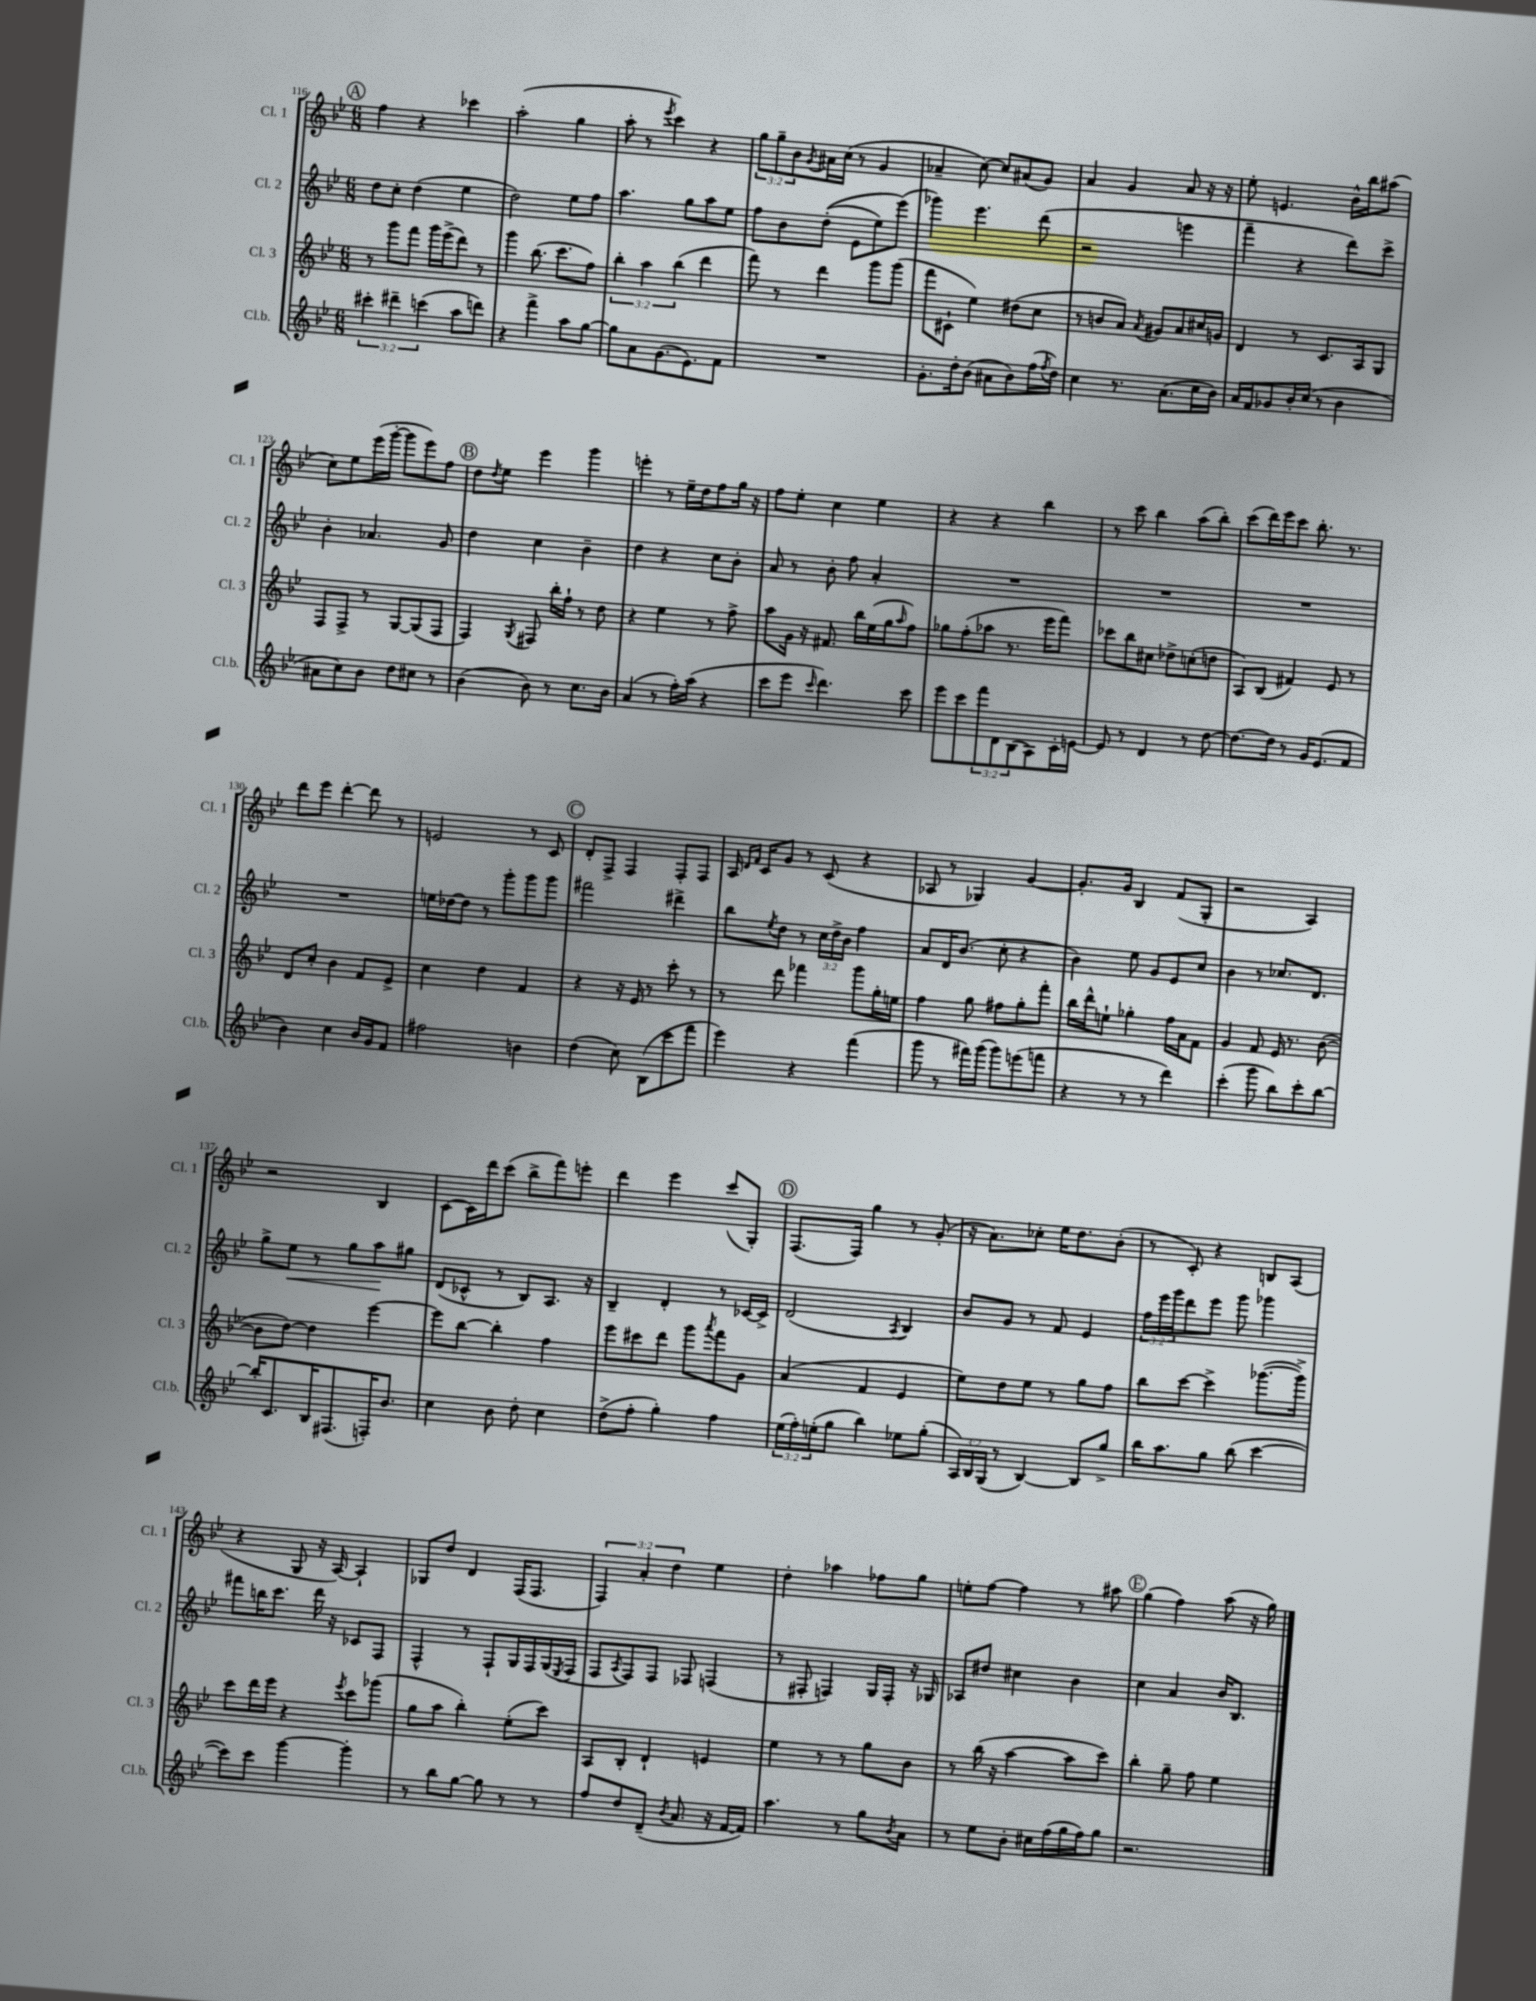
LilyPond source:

<<
\new StaffGroup <<
\new Staff = "s0" \with { instrumentName = "Cl. 1" shortInstrumentName = "Cl. 1" } {
    \clef treble \key bes \major \numericTimeSignature \time 6/8 \override Staff.TupletNumber.text = #tuplet-number::calc-fraction-text
    \mark \markup { \circle "A" } f''4 r4 ces'''4 |
    a''2-.( g''4 |
    a''8-. r8 \acciaccatura { ees'''8 } c'''4) r4 |
    \tuplet 3/2 { g''8 g''8-- bes'8 } \acciaccatura { g'8 } ais'16 c''16( r8 g'4 |
    aes'4-- c''8~) c''8 ais'8( g'8) |
    a'4 g'4 a'8 r16 r16 |
    ees''8-. e'4. bes'16-^ bes''16 ais''8( |
    c''8) ees''8 ees'''16( g'''16~-. g'''8 ees'''8) f''8 |
    \mark \markup { \circle "B" } d''8 \acciaccatura { d''8 } ees''8 ees'''4 g'''4 |
    e'''4-. r8 ees''16-- d''16 f''8 g''16 r16 |
    f''8 ees''8-. c''4 ees''4 |
    r4 r4 bes''4 |
    r8 c'''8 bes''4 a''8( bes''8-.) |
    c'''8( d'''16) ees'''16 c'''8 bes''8.-. r8. |
    d'''8 ees'''8 d'''4~-. d'''8 r8 |
    e'2 r8 c'8 |
    \mark \markup { \circle "C" } d'8-. f8-> f4 f8-. f8 |
    a16 \grace { d'16 f'16 } c'16 g'8 r8 c'8( r4 |
    aes8 r8 ges4) g'4~ |
    g'8.-. g'16 bes4 f'8( g8-. |
    r2 a4) |
    r2 bes4 |
    c'8~ c'16 d'''16 c'''8( bes''8-> f'''8) e'''8-. |
    d'''4 ees'''4 c'''8( g8-.) |
    \mark \markup { \circle "D" } f8.( f16) g''4 r8 g'8-.( |
    r16 a'8.) ces''8-. ees''16 d''8. bes'8-.( |
    r8 c'8-.) r4 b8 a8( |
    r4 g8 r16 a16~) a4-! |
    ges8 d''8 d'4 f16( f8. |
    \tuplet 3/2 { f4) a'4-. d''4 } ees''4 |
    d''4-. aes''4 fes''8 g''8 |
    e''8-. f''8~ f''4 r8 ais''8 |
    \mark \markup { \circle "E" } g''4( f''4) a''8( r16 g''16) \bar "|." |
}
\new Staff = "s1" \with { instrumentName = "Cl. 2" shortInstrumentName = "Cl. 2" } {
    \clef treble \key bes \major \numericTimeSignature \time 6/8 \override Staff.TupletNumber.text = #tuplet-number::calc-fraction-text
    \mark \markup { \circle "A" } d''8 c''8-. d''4( ees''4 |
    d''2) ees''8 f''8 |
    a''4. g''8 a''8 ees''8 |
    f''8 bes'8 d''8-.(\( ees'8 ees''8) ees'''8(\) |
    ges'''4) ees'''4. d'''8( |
    r2 e'''4 |
    f'''4-- r4 d'''8) c'''8-> |
    bes'4-. aes'4. g'8 |
    \mark \markup { \circle "B" } d''4 c''4 bes'4-- |
    d''4 r4 c''8 bes'8-. |
    a'8 r8 bes'8-. f''8 a'4-. |
    R2. |
    R2. |
    R2. |
    R2. |
    e''16 des''16~ des''8 r8 g'''8-. g'''8 g'''8 |
    \mark \markup { \circle "C" } fis'''2 dis'''4-> |
    bes''8 \acciaccatura { ees''8 } d''8 r8 \tuplet 3/2 { c''16 d''16-> bes'16 } f''4 |
    a'8 d'16 bes'8.( c''8-. r4 |
    bes'4) ees''8 g'8 ees'8 c''8 |
    bes'4 r8 ces''8. d'8. |
    g''8-> ees''8\< r8 g''8 a''8\! gis''8 |
    d'8( ces'8-^ r8 bes8) a8. r16 |
    bes4-- d'4-. r8 ces'16~ ces'16-> |
    \mark \markup { \circle "D" } d'2( \acciaccatura { a8 } bes4) |
    bes'8 g'8 r8 f'8 ees'4 |
    \tuplet 3/2 { f''16 ees'''16 g'''16 } d'''8 ees'''8 g'''8 ges'''4 |
    fis'''8 b''16 c'''8. d'''16 r16 ces'8 f8 |
    f4-^ r8 f8-! g16 f16 g16( \acciaccatura { ees8 } f16 |
    f8 \acciaccatura { a8 } f8) f8 fes8 f4( |
    r8 fis8-. f4) g16 f16-. r16 ges16 |
    aes8 dis''8 cis''4 bes'4 |
    \mark \markup { \circle "E" } c''4 a'4 bes'16 bes8. \bar "|." |
}
\new Staff = "s2" \with { instrumentName = "Cl. 3" shortInstrumentName = "Cl. 3" } {
    \clef treble \key bes \major \numericTimeSignature \time 6/8 \override Staff.TupletNumber.text = #tuplet-number::calc-fraction-text
    \mark \markup { \circle "A" } r8 g'''8 f'''8 g'''16 ees'''16->( d'''8) r8 |
    g'''4 bes''8.( c'''8. f''8) |
    \tuplet 3/2 { bes''4-. a''4 bes''4( } d'''4 |
    f'''8) r8 d'''4 g'''8 g'''8( |
    f'''8 cis'8-! ees''4) dis''8( c''8 |
    r8 b'8 a'8) \acciaccatura { a'8 } gis'8 a'8 cis''16 g'16 |
    d'4 r8 c'8. a16 g8 |
    f8 f8-> r8 g8~ g8( f8 |
    \mark \markup { \circle "B" } f4) \acciaccatura { g8 } fis8 bes''16-. f''16-! r8 d''8 |
    r4 ees''4 r8 f''8-> |
    a''8 g'16 r16 fis'8. bes''16 ees''16( g''16 \grace { a''16 } f''8) |
    ges''8 f''8-.( aes''8 r8. ees'''16 f'''8) |
    ces'''8 bes''8 cis''8 des''8-> c''8-.( d''8 |
    a8) bes8( fis'4) ees'8 r8 |
    d'8 c''8-. bes'4 f'8 ees'8-> |
    c''4 d''4 f'4 |
    \mark \markup { \circle "C" } r4 r16 ees'16 r8 c'''8-. r8 |
    r8 d'''8 fes'''4 g'''8 g''16-. e''16 |
    f''4 g''8 fis''8 g''8-. f'''8-. |
    bes''16 d'''16-^ e''8-! ges''4-. f''16 a'16 f'8 |
    g'4 f'8 ees'16 r8. bes'8~( |
    bes'8 d''8~) d''4 ees'''4~ |
    ees'''8 bes''8~ bes''4-. f''4 |
    ees'''8 cis'''8 d'''8 g'''8 \acciaccatura { a'''8 } f'''8 g'8 |
    \mark \markup { \circle "D" } a'4( f'4 ees'4 |
    ees''8) d''8 ees''8 r8 g''8 f''8 |
    bes''8 c'''8~ c'''4-> ges'''8.~( ges'''16->) |
    c'''8 d'''16 ees'''16 r4 \acciaccatura { ees'''8 } c'''8 ges'''8( |
    g''8 a''8 bes''4-.) ees''8-.( c'''8) |
    a8 bes8-. d'4-! e'4 |
    ees''4 r8 r8 g''8 bes'8 |
    r8 bes''16( r16 a''4~ a''8 c'''8) |
    \mark \markup { \circle "E" } bes''4-. g''8-- f''8 ees''4 \bar "|." |
}
\new Staff = "s3" \with { instrumentName = "Cl.b." shortInstrumentName = "Cl.b." } {
    \clef treble \key bes \major \numericTimeSignature \time 6/8 \override Staff.TupletNumber.text = #tuplet-number::calc-fraction-text
    \mark \markup { \circle "A" } \tuplet 3/2 { cis'''4-. dis'''4-- c'''4( } a''8 d'''8) |
    r4 f'''4-> a''8 g''8~ |
    g''8 a'8 g'8.( ees'8.) f'8 |
    R2. |
    g'8.-. d''16-. bes'8( ais'8 bes'8) f''16( \acciaccatura { f''8 } d''16) |
    c''4 r8. a'8.( c''16 bes'16) |
    a'16 f'16 ges'8 bes'16-. c''16( r8 bes'4 |
    ais'8 c''8) bes'8 d''8 cis''8 r8 |
    \mark \markup { \circle "B" } bes'4( bes'8) r8 c''8. bes'16 |
    a'4( r8 f''16-.) a''16( r4 |
    c'''8 ees'''8 \grace { c'''16 } d'''4.) c'''8 |
    ees'''8 c'''8 \tuplet 3/2 { f'''8 d'8 bes8( } a8) c'16-. e'16~ |
    e'8 r8 d'4 r8 d''8~ |
    d''8.~ d''16 r8 g'16 ees'8.( f'8 |
    bes'4) c''4 bes'16 g'16 f'8 |
    fis''2 b'4 |
    \mark \markup { \circle "C" } d''4( c''8) bes8( c'''8 f'''8 |
    ees'''4) r4 f'''4( |
    g'''8 r8 fis'''16) g'''16( g'''8) e'''8( f'''8 |
    r4 r8 r8 d'''4) |
    c'''4-.( g'''8 bes''8) c'''8-. bes''8~ |
    bes''16-. c'8. bes16 fis8.( f16-.) bes'8. |
    c''4 bes'8 d''8-. c''4 |
    d''8->( f''8-. g''4-.) f''4 |
    \mark \markup { \circle "D" } \tuplet 3/2 { ees''16( f''16-.) e''16-.( } g''8 bes''4) ees''8 g''8-.( |
    \tuplet 3/2 { a16) bes16 g16( } r8 bes4~) bes8 g''8-> |
    bes''16 a''8. g''8 bes''8( c'''4~ |
    c'''8) c'''8 g'''4~ g'''4-. |
    r8 bes''8 g''8~ g''8 r8 r8 |
    f''8 d''8 d'8--( \acciaccatura { bes'8 } a'8. r16 f'16~ f'16) |
    a''4. r8 g''8 \acciaccatura { bes'8 } a'8 |
    r8 ees''8 bes'8-. cis''16 f''16( g''16 f''16) g''8 |
    \mark \markup { \circle "E" } r2. \bar "|." |
}
>>
>>
\layout { \context { \Score currentBarNumber = #116 } }
